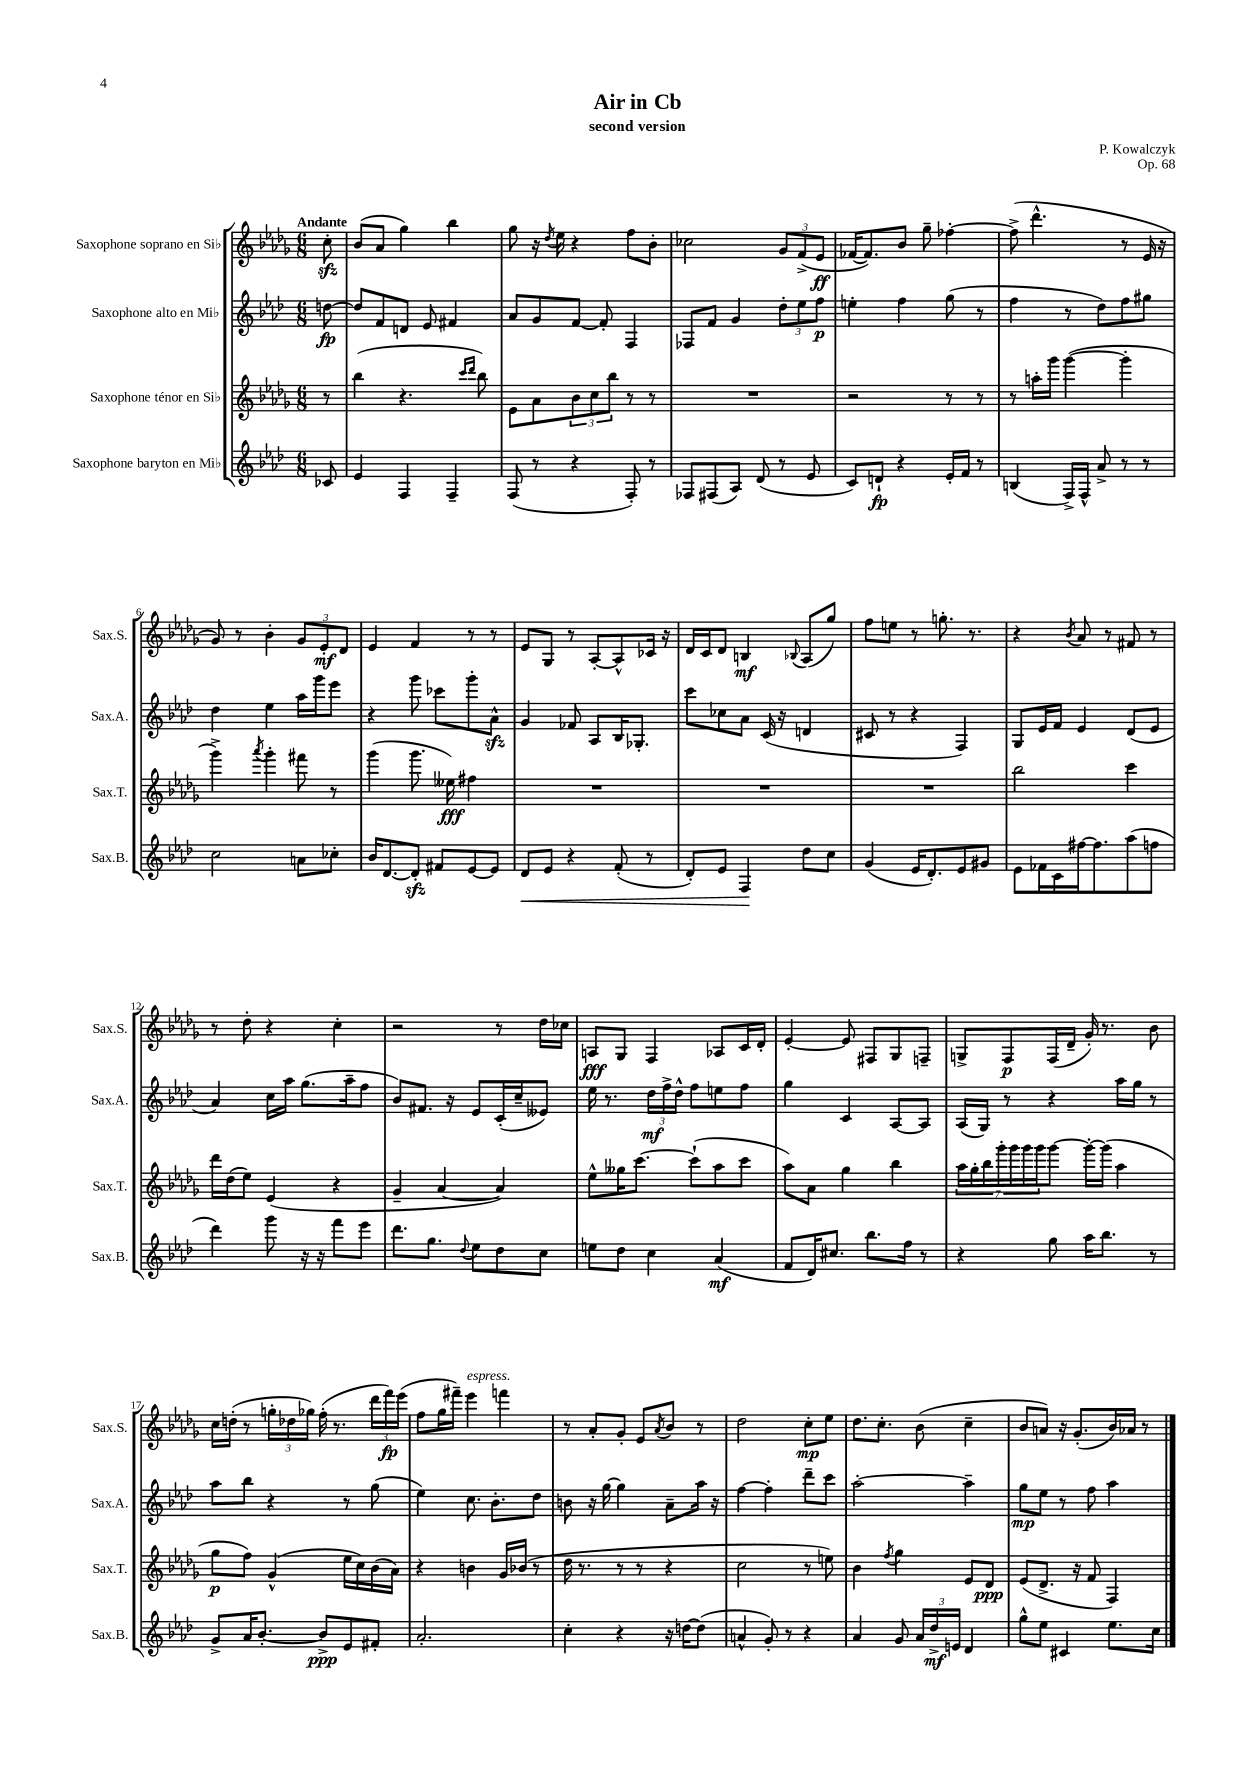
\header { title = "Air in Cb" composer = "P. Kowalczyk" subtitle = "second version" opus = "Op. 68" }
<<
\new StaffGroup <<
\new Staff = "s0" \with { instrumentName = "Saxophone soprano en Sib" shortInstrumentName = "Sax.S." } {
    \clef treble \key des \major \numericTimeSignature \time 6/8 \partial 8 \tempo "Andante"
    c''8-.\sfz |
    bes'8( aes'8 ges''4) bes''4 |
    ges''8 r16 \acciaccatura { des''8 } ees''16 r4 f''8 bes'8-. |
    ces''2 \tuplet 3/2 { ges'8 f'8->( ees'8\ff } |
    fes'16~ fes'8.) bes'8 ges''8-- fes''4~-. |
    fes''8->( des'''4.-^ r8 ees'16 r16 |
    ges'8) r8 bes'4-. \tuplet 3/2 { ges'8 ees'8-.\mf des'8 } |
    ees'4 f'4 r8 r8 |
    ees'8 ges8 r8 aes8~-. aes8-^ ces'16 r16 |
    des'16 c'16 des'8 b4\mf \appoggiatura { bes8 } aes8( ges''8) |
    f''8 e''8 r8 g''8.-. r8. |
    r4 \acciaccatura { bes'8 } aes'8 r8 fis'8 r8 |
    r8 des''8-. r4 c''4-. |
    r2 r8 des''16 ces''16 |
    a8\fff ges8 f4 aes8 c'16 des'16-. |
    ees'4~-. ees'8 fis8 ges8 f8-- |
    g8-> f8\p f16( des'16-- ges'16-.) r8. bes'8 |
    c''16 d''16-.( r8 \tuplet 3/2 { g''16-. des''16 ges''16) } f''16-.( r8. \tuplet 3/2 { des'''16 f'''16\fp) ees'''16( } |
    f''8 ges''16 fis'''16--) ees'''4^\markup { \italic "espress." } f'''4 |
    r8 aes'8-. ges'8-. ees'8 \acciaccatura { aes'8 } bes'8 r8 |
    des''2 c''8-.\mp ees''8 |
    des''8. c''8.-. bes'8( c''4-- |
    bes'8 a'8) r16 ges'8.-.( bes'16) aes'16 r8 \bar "|." |
}
\new Staff = "s1" \with { instrumentName = "Saxophone alto en Mib" shortInstrumentName = "Sax.A." } {
    \clef treble \key aes \major \numericTimeSignature \time 6/8 \partial 8
    d''8~\fp |
    d''8 f'8 d'8 ees'8 fis'4 |
    aes'8 g'8 f'8~ f'8-. f4 |
    fes8 f'8 g'4 \tuplet 3/2 { des''8-. ees''8 f''8\p } |
    e''4-. f''4 g''8( r8 |
    f''4 r8 des''8) f''8 gis''8 |
    des''4 ees''4 aes''16 g'''16 ees'''8 |
    r4 g'''8 ces'''8 g'''8-. aes'8-^\sfz |
    g'4 fes'8 aes8 bes16 ges8.-. |
    c'''8 ces''8 aes'8 c'16( r16 d'4 |
    cis'8 r8 r4 f4) |
    g8 ees'16 f'16 ees'4 des'8( ees'8 |
    aes'4) c''16 aes''16 g''8.( aes''16-- f''8 |
    bes'8) fis'8. r16 ees'8 c'16-.( c''16-- eeses'8) |
    ees''16 r8. \tuplet 3/2 { des''16\mf f''16-> des''16-^ } f''8 e''8 f''8 |
    g''4 c'4 aes8~ aes8 |
    aes16( g16) r8 r4 aes''16 g''16 r8 |
    aes''8 bes''8 r4 r8 g''8( |
    ees''4) c''8. bes'8.-. des''8 |
    b'8 r16 g''16~ g''4 aes'8-- aes''16 r16 |
    f''4~ f''4-. des'''8-- c'''8 |
    aes''2~-. aes''4-- |
    g''8\mp ees''8 r8 f''8 aes''4 \bar "|." |
}
\new Staff = "s2" \with { instrumentName = "Saxophone ténor en Sib" shortInstrumentName = "Sax.T." } {
    \clef treble \key des \major \numericTimeSignature \time 6/8 \partial 8
    r8 |
    bes''4( r4. \grace { c'''16 des'''16 } bes''8) |
    ees'8 aes'8 \tuplet 3/2 { bes'8 c''8 bes''8 } r8 r8 |
    R2. |
    r2 r8 r8 |
    r8 a''16-. ges'''16 ges'''4~( ges'''4-. |
    ges'''4->) \acciaccatura { aes'''8 } ges'''4-. fis'''8 r8 |
    ges'''4( ges'''8. eeses''16\fff) fis''4 |
    R2. |
    R2. |
    R2. |
    bes''2 c'''4 |
    des'''16 des''16( ees''8) ees'4( r4 |
    ges'4-- aes'4~ aes'4) |
    ees''8-^ geses''16 c'''8.~ c'''8-!( aes''8 c'''8 |
    aes''8) aes'8 ges''4 bes''4 |
    \tuplet 7/4 { aes''16 ges''16-. bes''16 ges'''16-. ges'''16 ges'''16 ges'''16 } ges'''8~ ges'''16~-. ges'''16( aes''4 |
    ges''8\p f''8) ges'4-^( ees''16 c''16) bes'16( aes'16) |
    r4 b'4 ges'16 bes'16( r8 |
    des''16 r8. r8 r8 r4 |
    c''2 r8 e''8) |
    bes'4 \acciaccatura { f''8 } ges''4 ees'8 des'8\ppp |
    ees'8( des'8.-> r16 f'8 f4) \bar "|." |
}
\new Staff = "s3" \with { instrumentName = "Saxophone baryton en Mib" shortInstrumentName = "Sax.B." } {
    \clef treble \key aes \major \numericTimeSignature \time 6/8 \partial 8
    ces'8 |
    ees'4 f4 f4-- |
    f8( r8 r4 f8-.) r8 |
    fes8 fis8( aes8) des'8( r8 ees'8 |
    c'8) d'8-!\fp r4 ees'16-. f'16 r8 |
    b4( f16->) f16-^ aes'8-> r8 r8 |
    c''2 a'8 ces''8-. |
    bes'16 des'8.~ des'8-.\sfz fis'8 ees'8~ ees'8 |
    des'8\< ees'8 r4 f'8-.( r8 |
    des'8-.) ees'8 f4\! des''8 c''8 |
    g'4( ees'16 des'8.-.) ees'8 gis'8 |
    ees'8 fes'16 c'16 fis''16~ fis''8. aes''8( f''8 |
    des'''4) g'''8 r16 r16 f'''8 ees'''8 |
    des'''8. g''8. \appoggiatura { des''8 } ees''8 des''8 c''8 |
    e''8 des''8 c''4 aes'4\mf( |
    f'8 des'16) cis''8. bes''8. f''16 r8 |
    r4 g''8 aes''16 bes''8. r8 |
    g'8-> aes'16 bes'8.~-. bes'8->\ppp ees'8 fis'8-. |
    aes'2.-. |
    c''4-. r4 r16 d''16~ d''8( |
    a'4-^ g'8-.) r8 r4 |
    aes'4 g'8 \tuplet 3/2 { aes'16 des''16->\mf e'16 } des'4 |
    g''8-^ ees''8 cis'4 ees''8. c''16 \bar "|." |
}
>>
>>
